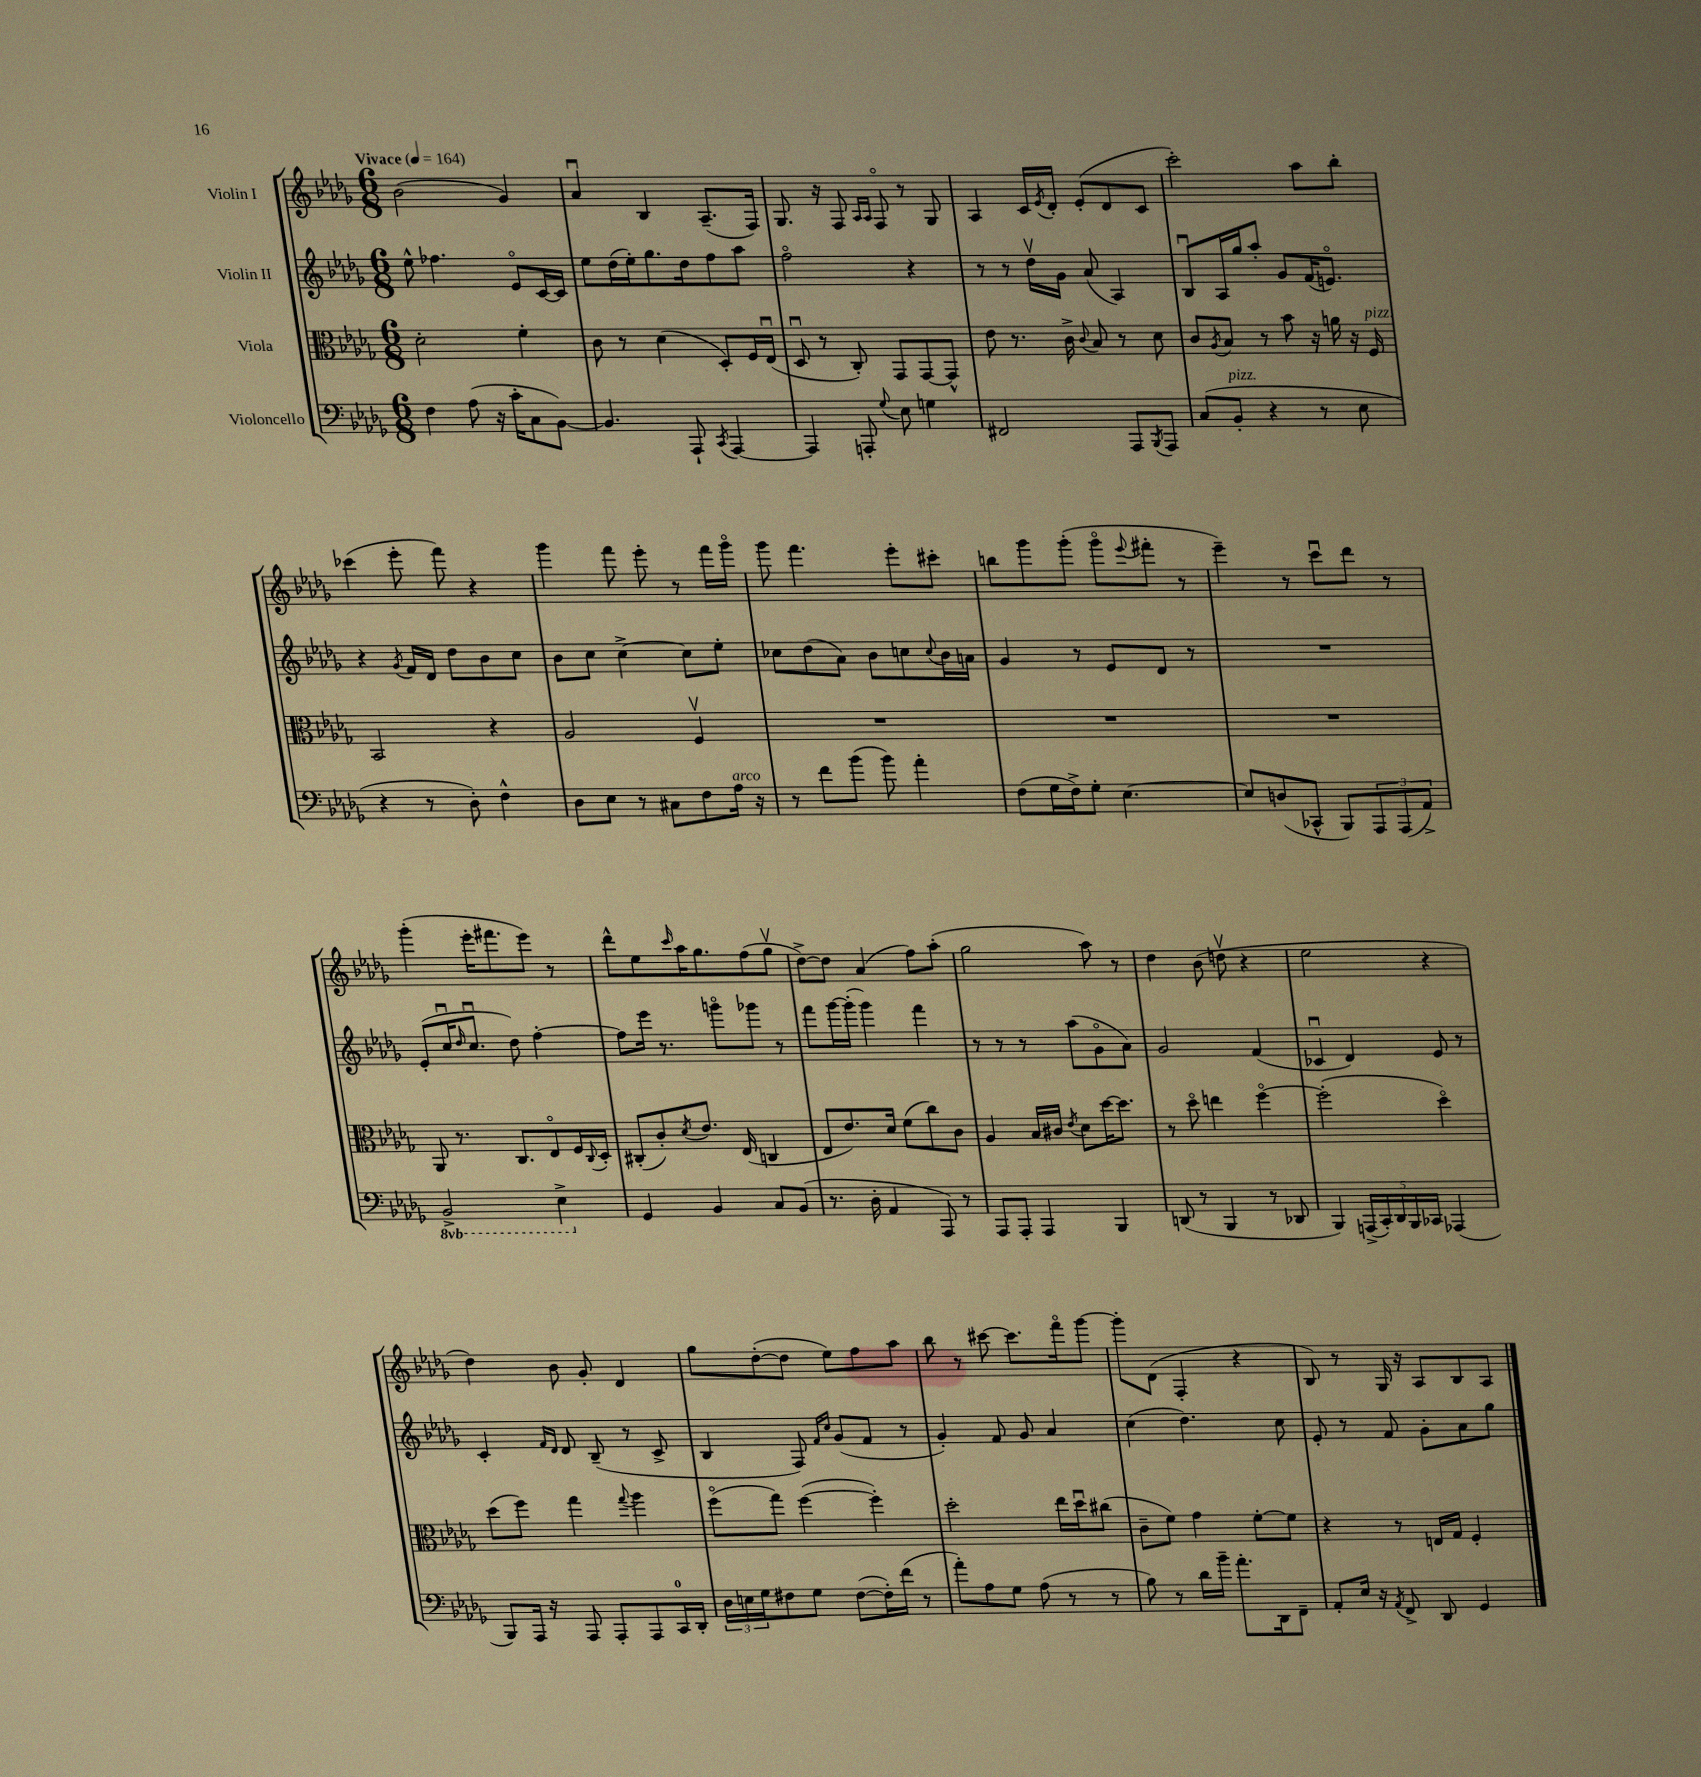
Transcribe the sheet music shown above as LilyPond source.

<<
\new StaffGroup <<
\new Staff = "s0" \with { instrumentName = "Violin I" } {
    \clef treble \key des \major \numericTimeSignature \time 6/8 \tempo "Vivace" 4 = 164
    bes'2( ges'4) |
    aes'4\downbow bes4 aes8.--( f16) |
    ges8. r16 f8 \grace { aes16 aes16 } f8\flageolet r8 ges8 |
    aes4 c'16 \acciaccatura { ees'8 } des'16-. ees'8-.( des'8 c'8 |
    c'''2-.) aes''8 bes''8-. |
    ces'''4( ees'''8-. f'''8) r4 |
    ges'''4 f'''8 ees'''8-. r8 f'''16 ges'''16\flageolet |
    ges'''8 f'''4. ees'''8-. cis'''8-. |
    b''8 ges'''8 ges'''8-.( ges'''8\flageolet \appoggiatura { ees'''8 } fis'''8-. r8 |
    ees'''4--) r8 c'''8\downbow des'''8 r8 |
    ges'''4-.( ees'''16-. fis'''8. ees'''8) r8 |
    des'''8-^ ees''8 \grace { c'''16 } aes''16 ges''8. f''8( ges''8\upbow |
    des''8~->) des''8 aes'4( f''8) aes''8-.( |
    ges''2 aes''8) r8 |
    des''4 bes'8( d''8\upbow r4 |
    ees''2 r4 |
    des''4) bes'8 ges'8-. des'4 |
    ges''8 des''8~-.( des''8 ees''8) f''8 aes''8 |
    bes''8 r8 cis'''8~ cis'''8. f'''16\flageolet ges'''8~ |
    ges'''8-. des'8( f4-. r4 |
    bes8) r8 ges16 r16 aes8 bes8 aes8 \bar "|." |
}
\new Staff = "s1" \with { instrumentName = "Violin II" } {
    \clef treble \key des \major \numericTimeSignature \time 6/8
    ees''8-^ fes''4. ees'8\flageolet c'16~ c'16 |
    ees''8 des''16( ees''16-.) ges''8. des''16 f''8 aes''8 |
    f''2\flageolet r4 |
    r8 r8 des''16\upbow ges'16 aes'8( aes4) |
    bes8\downbow aes16 ges''16 aes''8-. ges'8 f'16( e'8.\flageolet) |
    r4 \acciaccatura { ges'8 } f'16 des'16 des''8 bes'8 c''8 |
    bes'8 c''8 c''4~-> c''8 ees''8-. |
    ces''8 des''8( aes'8) bes'8 c''8 \appoggiatura { c''8 } bes'16 a'16 |
    ges'4 r8 ees'8 des'8 r8 |
    R2. |
    ees'8-.( c''16\downbow \grace { des''16 } c''8.\downbow des''8) f''4~-. |
    f''8 ees'''16 r8. g'''8\flageolet ges'''8 r8 |
    f'''8 ges'''16~ ges'''16-.( ges'''4) f'''4 |
    r8 r8 r8 aes''8( ges'8\flageolet aes'8) |
    ges'2 f'4( |
    ces'4\downbow des'4) ees'8 r8 |
    c'4-. \grace { f'16 des'16 } des'8 bes8--( r8 c'8-> |
    bes4 f8) \grace { f'16 c''16 } ges'8( f'8 r8 |
    ges'4-.) f'8 ges'8 aes'4 |
    c''4( des''4.) c''8 |
    ees'8-. r8 f'8 ges'8-. aes'8 ges''8 \bar "|." |
}
\new Staff = "s2" \with { instrumentName = "Viola" } {
    \clef alto \key des \major \numericTimeSignature \time 6/8
    des'2-. f'4-. |
    c'8 r8 des'4( des8-.) f16 ees16\downbow( |
    des8\downbow r8 c8-.) ges,8 ges,8~ ges,8-^ |
    ees'8 r8. c'16-> \appoggiatura { c'8 } bes8 r8 des'8 |
    c'8 \acciaccatura { aes8 } bes8 r8 bes'8 r16 a'16 r16 f16^\markup { \italic "pizz." } |
    bes,2 r4 |
    aes2 f4\upbow |
    R2. |
    R2. |
    R2. |
    aes,8 r8. c8. ees8\flageolet f16 \appoggiatura { c8 } des16-. |
    cis8-.( c'8-.) \acciaccatura { des'8 } ees'8. ees16( c4 |
    ees8 ees'8.) des'16 f'8( c''8) c'8 |
    aes4 bes16 cis'16 \acciaccatura { ees'8 } des'8 des''16~ des''8. |
    r8 des''8\flageolet e''4 f''4~\flageolet |
    f''2-.( des''4\flageolet) |
    des''8( f''8) ges''4 \appoggiatura { ges''8 } aes''4 |
    f''8\flageolet( ges''8) f''4~( f''4-.) |
    des''2-. ees''16 des''16\downbow cis''8( |
    c'8-- f'8) ges'4 f'8~-. f'8 |
    r4 r8 e16 ges16 f4-. \bar "|." |
}
\new Staff = "s3" \with { instrumentName = "Violoncello" } {
    \clef bass \key des \major \numericTimeSignature \time 6/8 \set Staff.ottavationMarkups = #ottavation-simple-ordinals
    f4 aes8( r16 c'16-. c8 bes,8~) |
    bes,4. aes,,8-! \acciaccatura { c,8 } aes,,4~ |
    aes,,4 a,,8-. \appoggiatura { ges8 } ees8 g4 |
    fis,2 aes,,8 \acciaccatura { bes,,8 } aes,,8 |
    c8( bes,8-.^\markup { \italic "pizz." } r4 r8 ees8 |
    r4 r8 des8-.) f4-^ |
    des8 ees8 r8 cis8 f8 aes16^\markup { \italic "arco" } r16 |
    r8 f'8 bes'8( bes'8) aes'4-. |
    f8( ges16 f16->) ges8-. ees4.~ |
    ees8 d8( ces,8-^ bes,,8) \tuplet 3/2 { aes,,8 aes,,8( aes,8->) } |
    \ottava #-1 bes,,2-> ees,4-> \ottava #0 |
    ges,4 bes,4 c8 bes,8( |
    r8. des16-. aes,4 aes,,8) r8 |
    aes,,8 aes,,8-. aes,,4 bes,,4 |
    d,8( r8 bes,,4 r8 des,8 |
    bes,,4) \tuplet 5/4 { a,,16->( c,16-.) des,16 bes,,16 ces,16 } aes,,4( |
    bes,,8) aes,,16 r16 aes,,8 aes,,8-. aes,,8 c,16-0 des,16-. |
    \tuplet 3/2 { des16 e16 ges16 } fis8 ges8 fis8~( fis16-.) f'16( r8 |
    aes'8-.) aes8 ges8 aes8( r8 r8 |
    bes8) r8 des'16 bes'16-- aes'8.-. des,16 f,8-- |
    aes,8-. ees16 r16 \acciaccatura { aes,8 } f,8-> des,8 ges,4 \bar "|." |
}
>>
>>
\layout { \context { \Score \remove "Bar_number_engraver" } }
